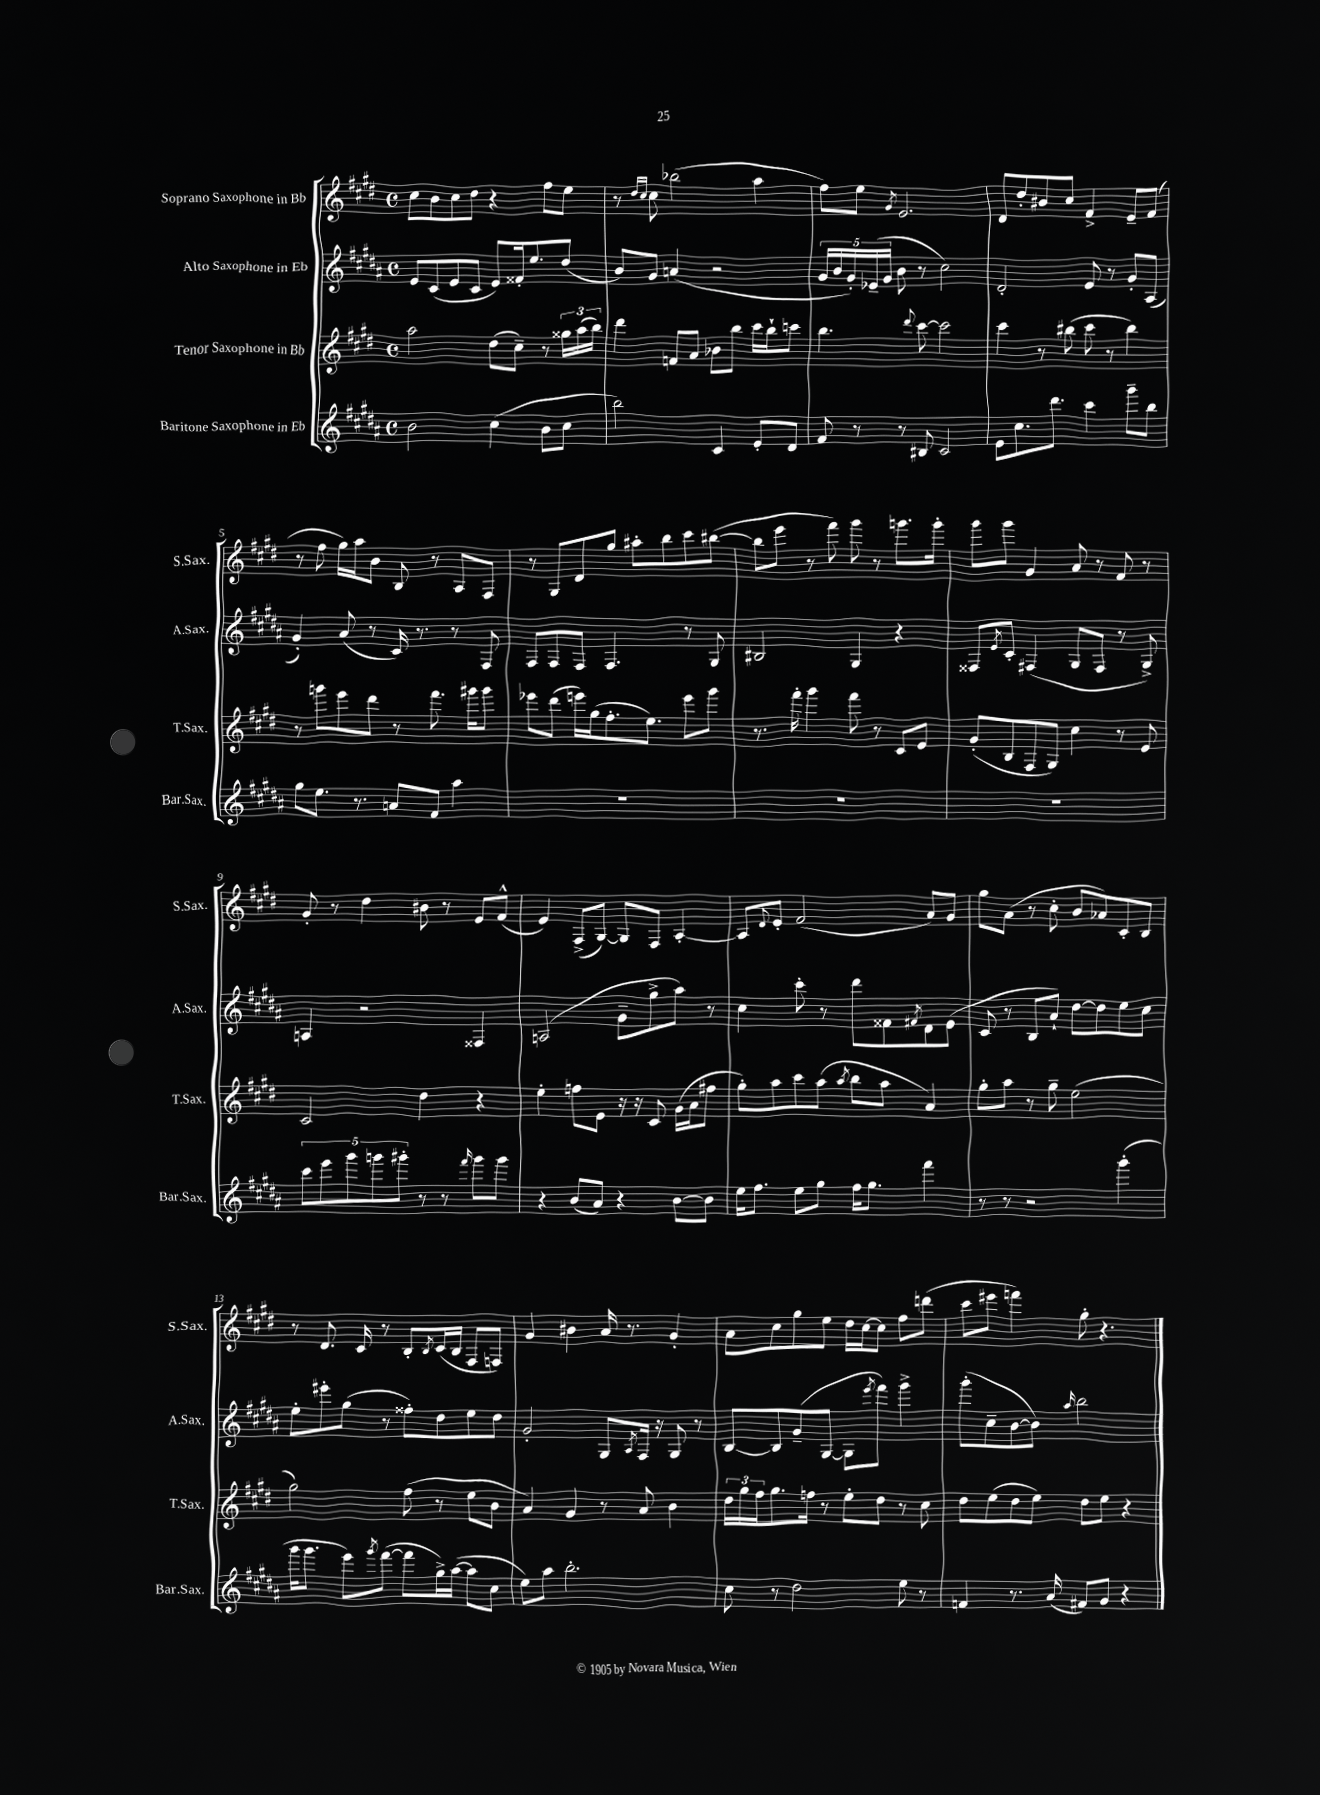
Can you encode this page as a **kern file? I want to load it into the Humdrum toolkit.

**kern	**kern	**kern	**kern
*staff4	*staff3	*staff2	*staff1
*clefG2	*clefG2	*clefG2	*clefG2
*k[f#c#g#d#a#]	*k[f#c#g#d#]	*k[f#c#g#d#a#]	*k[f#c#g#d#]
*M4/4	*M4/4	*M4/4	*M4/4
*met(c)	*met(c)	*met(c)	*met(c)
2b	2aa	8e	8cc#
.	.	(8c#	8b
.	.	8e	8cc#
.	.	8c#	8dd#
(4cc#	(8dd#	8e)	4r
.	8cc#~)	16f##'	.
.	.	8.ee	.
8b	8r	.	8ff#
8cc#	24gg##	(8dd#	8ee
.	(24aa	.	.
.	24bb)	.	.
=	=	=	=
2bb)	4ddd#	8b)	8r
.	.	.	16qqdd#
.	.	.	16qqcc#
.	.	8g#	8cc#
.	8f	(4a	(2bb-
.	8a	.	.
4c#	8b-	2r	.
.	8bb	.	.
8e'	16ccc#	.	4aa
.	16bb`	.	.
8d#	8ccc	.	.
=	=	=	=
8f#	4.bb	20g#	8ff#)
.	.	20b	.
.	.	20g#')	.
8r	.	.	8ee
.	.	(20e-~	.
.	.	20g#	.
.	.	.	8qg#
8r	.	8b	2.e
.	8qqddd#	.	.
8B#	[8ccc#	8r	.
2c#	2ccc#]	2cc#)	.
=	=	=	=
8e	4ccc#	2d#'	8d#
8.cc#	.	.	8dd#'
.	8r	.	8b#
8.ddd#	.	.	.
.	(8bb#	.	8cc#
4ccc#	8ccc#	8e	4f#^
.	8r	8r	.
8ggg#~	4bb#)	8g#'	8e~
8bb	.	(8A#	(8f#
=	=	=	=
8gg#	8r	4g#')	8r
8.ee	8ggg	.	8ff#
.	8eee	(8a#	16gg#)
8.r	.	.	16aa
.	8ddd#	8r	8b
8a	8r	16c#)	8B
.	.	8.r	.
8f#	8.fff#	.	8r
4aa#	.	8r	8A
.	16ggg#	.	.
.	8ggg#	8F#	8F#
=	=	=	=
1r	8eee-	8F#	8r
.	(8ddd#	8F#	8G#
.	16eee)	8F#	8d#
.	(16gg#	.	.
.	8.ff#'	4.F#	8gg#
.	.	.	8aa#'
.	8.ee)	.	.
.	.	.	8bb
.	8eee	8r	8ccc#
.	8ggg#	8G#	([8bb#
=	=	=	=
1r	8.r	2B#	8bb#]
.	.	.	8eee
.	16fff#'	.	.
.	4ggg#	.	8r
.	.	.	8fff#)
.	8fff#	4G#	8ggg#
.	8r	.	8r
.	8c#	4r	8.ggg
.	8e	.	.
.	.	.	16ggg'
=	=	=	=
1r	(8g#'	8F##	8ggg#
.	.	8qe	.
.	8B	8c#'	8ggg#
.	8F#	(4F#	4g#
.	8G#)	.	.
.	4cc#	8G#	8a
.	.	8F#	8r
.	8r	8r	8f#
.	8e	8G#^)	8r
=	=	=	=
10ccc#	2c#	4A	8g#'
10eee	.	.	.
.	.	.	8r
10ggg#	.	.	.
.	.	2r	4dd#
10ggg	.	.	.
10ggg#'	.	.	.
8r	4dd#	.	8b#
8r	.	.	8r
16qqfff#	.	.	.
8ggg#	4r	4F##	8e
8ggg#	.	.	(8f#^^
=	=	=	=
4r	4ee'	(2A	4e)
(8b	8ff	.	(8F#^
8a#)	8e	.	[8G#)
4r	16r	8g#~	8G#]
.	16r	.	.
.	8c#	8gg#^	8F#
[8b	(16g#	8aa#)	[4A'
.	16a	.	.
8b]	8ff#	8r	.
=	=	=	=
16ee	8gg#')	4cc#	8A]
8.ff#	.	.	.
.	.	.	8qqd#
.	8aa	.	8e'
8ee	8ccc#	8ccc#'	(2f#
8gg#	(8aa	8r	.
.	8qaa	.	.
16ff#	8bb	8ddd#	.
8.gg#	.	.	.
.	8aa	8f##	.
.	.	8qf#	.
4fff#	4a)	8d#	8a)
.	.	(8e	8g#
=	=	=	=
8r	8gg#'	8c#	8gg#
8r	8aa	8r	(8a
2r	8r	8B	8r
.	8gg#~	8a#`)	8cc#'
.	(2ee	[8dd#	8b
.	.	8dd#]	8a-)
(4ggg#'	.	8ee	8c#'
.	.	8cc#	8B
=	=	=	=
16ggg#	2gg#)	8ee'	8r
8.ggg#	.	.	.
.	.	8eee#'	8.d#
8eee)	.	(8gg#	.
.	.	.	16c#
8qggg#	.	.	.
([8fff#	.	8r	8r
8fff#]	(8ff#	8ff##')	8B'
.	.	.	8qB
16gg#^)	8r	8dd#	(16c#
([16aa#	.	.	16B
8aa#]	8ee	8ee	8F#
8cc#	8b	8dd#	8F)
=	=	=	=
8ee)	4a)	2g#'	4g#
8aa#	.	.	.
2.bb'	4g#	.	4b#
.	8r	8G#	16a
.	.	.	8.r
.	.	8qA#	.
.	8a	16F#	.
.	.	16r	.
.	4b	8G#	4g#'
.	.	8r	.
=	=	=	=
8cc#	24dd#	[8B	8a
.	24gg#	.	.
.	24ff#	.	.
8r	8.gg#	8B]	8cc#
2dd#	.	(8g#~	8gg#
.	16ff	.	.
.	8r	[8G#	8ee
.	8ee'	8G#]	16dd#
.	.	.	[16cc#
.	.	8qeee	.
.	8dd#	8fff#)	8cc#]
8ee	8r	4ggg#^	8ff#
8r	8cc#	.	(8ddd
=	=	=	=
4f	8dd#	(8ggg#'	8ccc#
.	(8ee	8cc#~	8eee#
8.r	8dd#	[8b	4fff)
.	8ee)	8b])	.
(16a#	.	.	.
.	.	16qqaa#	.
8f#)	8dd#	2bb	8gg#'
8g#	8ee	.	4.r
4r	4r	.	.
==	==	==	==
*-	*-	*-	*-
